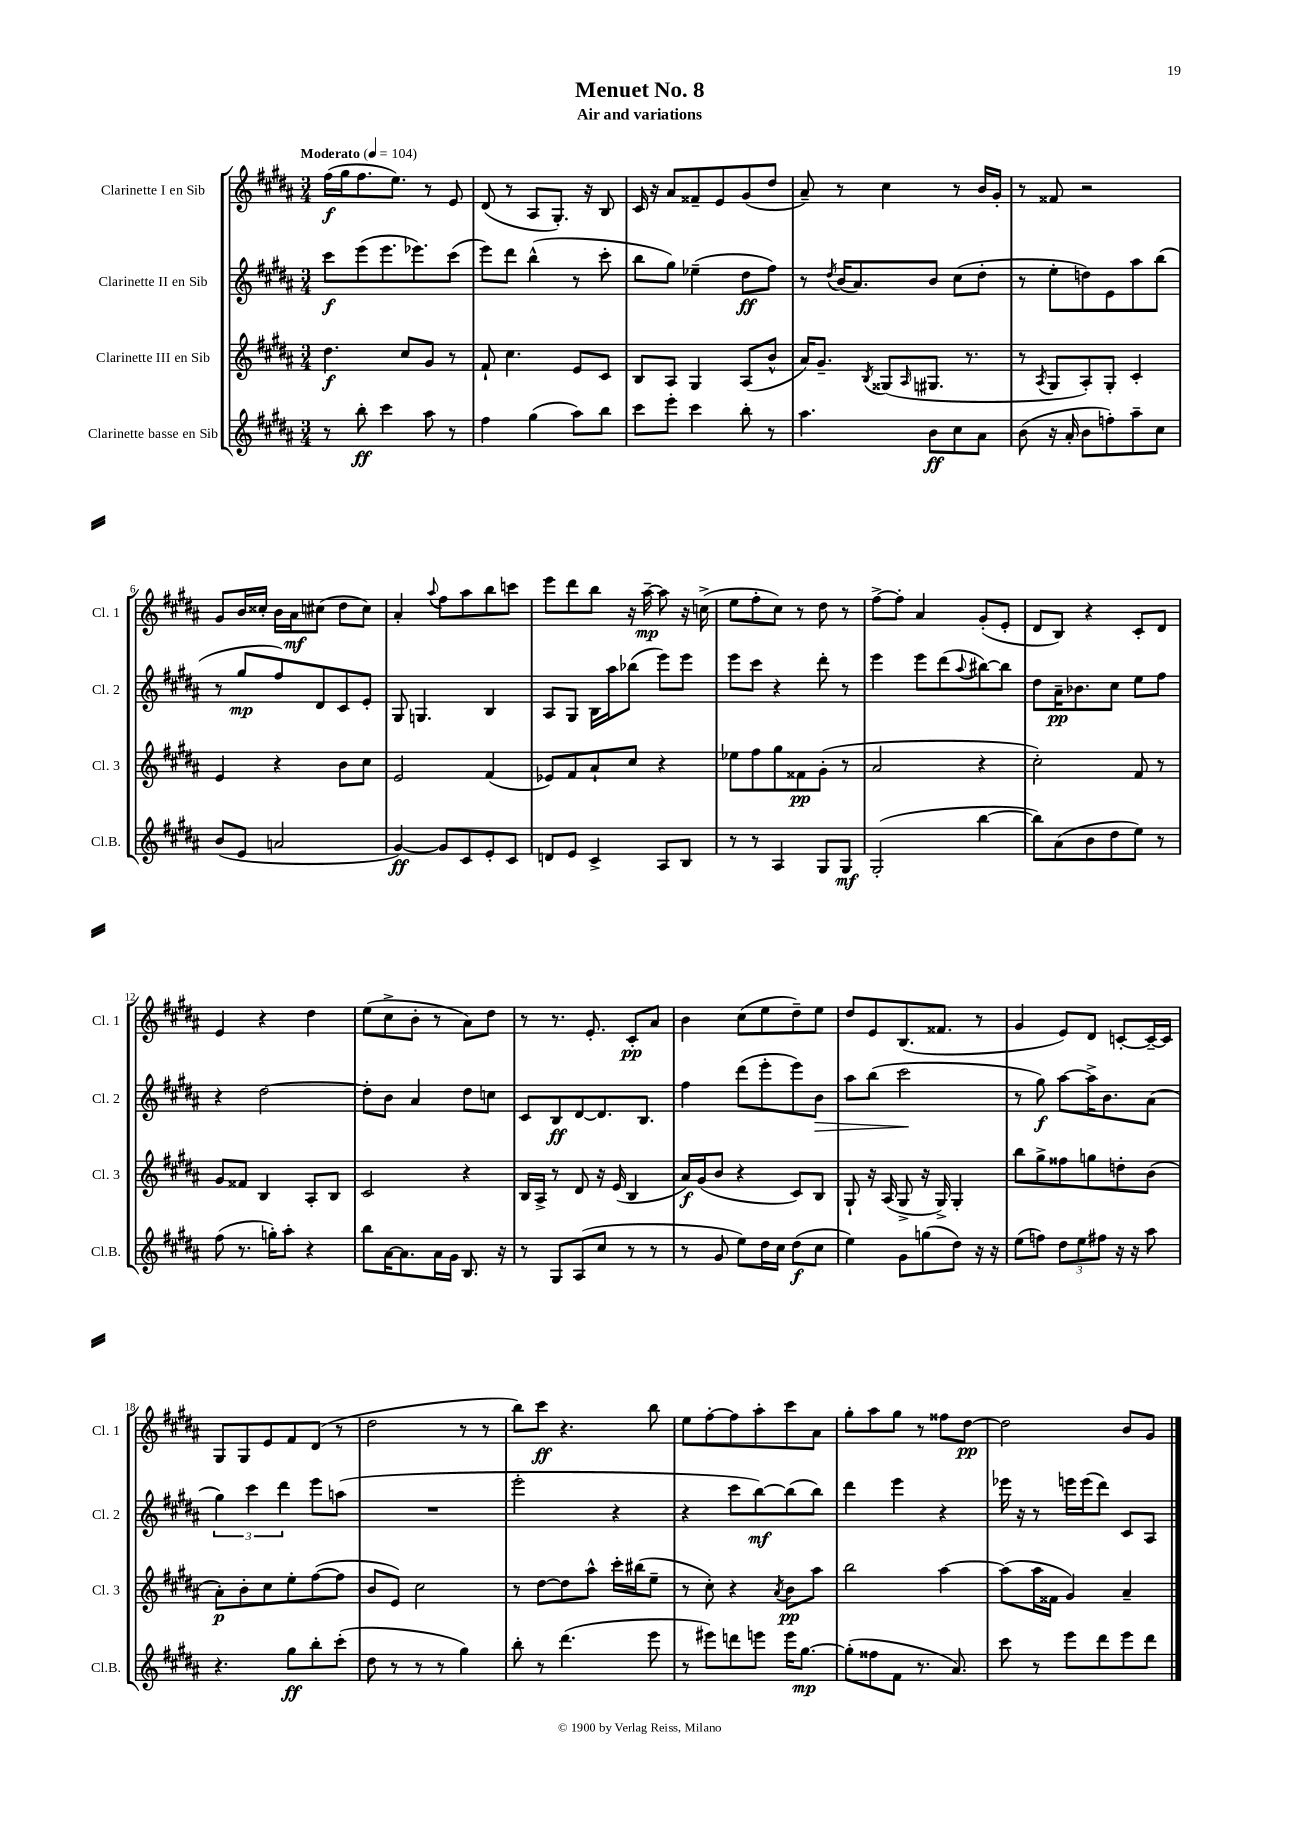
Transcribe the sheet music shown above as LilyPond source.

\header { title = "Menuet No. 8" subtitle = "Air and variations" }
<<
\new StaffGroup <<
\new Staff = "s0" \with { instrumentName = "Clarinette I en Sib" shortInstrumentName = "Cl. 1" } {
    \clef treble \key b \major \numericTimeSignature \time 3/4 \tempo "Moderato" 4 = 104
    fis''16\f( gis''16 fis''8. e''8.) r8 e'8 |
    dis'8( r8 ais8 gis8.-.) r16 b8 |
    cis'16 r16 ais'8 fisis'8-- e'8 gis'8( dis''8 |
    ais'8--) r8 cis''4 r8 b'16 gis'16-. |
    r8 fisis'8 r2 |
    gis'8 b'16 cisis''16-. b'16 ais'16\mf cis''8( dis''8 cis''8) |
    ais'4-. \appoggiatura { ais''8 } fis''8 ais''8 b''8 c'''8 |
    e'''8 dis'''8 b''8 r16 ais''16~--\mp ais''8 r16 c''16->( |
    e''8 fis''8-. cis''8) r8 dis''8 r8 |
    fis''8~-> fis''8-. ais'4 gis'8-.( e'8-. |
    dis'8 b8) r4 cis'8-. dis'8 |
    e'4 r4 dis''4 |
    e''8( cis''8-> b'8-. r8 ais'8) dis''8 |
    r8 r8. e'8.-. cis'8-.\pp ais'8 |
    b'4 cis''8( e''8 dis''8--) e''8 |
    dis''8 e'8 b8.( fisis'8. r8 |
    gis'4 e'8) dis'8 c'8~-. c'16~-- c'16 |
    gis8 gis8 e'8 fis'8 dis'8( r8 |
    dis''2 r8 r8 |
    b''8) cis'''8\ff r4. b''8 |
    e''8 fis''8~-. fis''8 ais''8-. cis'''8 ais'8 |
    gis''8-. ais''8 gis''8 r8 fisis''8 dis''8~\pp |
    dis''2 b'8 gis'8 \bar "|." |
}
\new Staff = "s1" \with { instrumentName = "Clarinette II en Sib" shortInstrumentName = "Cl. 2" } {
    \clef treble \key b \major \numericTimeSignature \time 3/4
    cis'''8\f e'''8( e'''8. ees'''8.) cis'''8( |
    e'''8) dis'''8 b''4-^( r8 cis'''8-. |
    b''8 gis''8) ees''4--( dis''8\ff fis''8) |
    r8 \acciaccatura { dis''8 } b'16( ais'8.) b'8 cis''8( dis''8-. |
    r8 e''8-. d''8) e'8 ais''8 b''8( |
    r8 gis''8\mp fis''8) dis'8 cis'8 e'8-. |
    gis8 g4. b4 |
    ais8 gis8 b16 ais''16 bes''8( e'''8) e'''8 |
    e'''8 cis'''8 r4 dis'''8-. r8 |
    e'''4 e'''8 dis'''8( \appoggiatura { ais''8 } bis''8~) bis''8 |
    dis''8 ais'16--\pp bes'8. cis''8 e''8 fis''8 |
    r4 dis''2~ |
    dis''8-. b'8 ais'4 dis''8 c''8 |
    cis'8 b8\ff dis'8~ dis'8. b8. |
    fis''4 dis'''8( e'''8-. e'''8) b'8\> |
    ais''8 b''8( cis'''2\! |
    r8 gis''8\f) ais''8~ ais''16-> b'8. ais'8( |
    \tuplet 3/2 { gis''4) cis'''4 dis'''4 } e'''8 a''8( |
    R2. |
    e'''2-. r4 |
    r4 cis'''8 b''8~\mf) b''8( b''8) |
    dis'''4 e'''4 r4 |
    ees'''16 r16 r8 e'''16 e'''16( dis'''8) cis'8 ais8 \bar "|." |
}
\new Staff = "s2" \with { instrumentName = "Clarinette III en Sib" shortInstrumentName = "Cl. 3" } {
    \clef treble \key b \major \numericTimeSignature \time 3/4
    dis''4.\f cis''8 gis'8 r8 |
    fis'8-! cis''4. e'8 cis'8 |
    b8 ais8 gis4 ais8( b'8-^ |
    ais'16) gis'8.-- \acciaccatura { b8 } gisis8( \grace { ais16 } gis8. r8. |
    r8 \acciaccatura { ais8 } gis8 ais8-.) gis8-. cis'4-. |
    e'4 r4 b'8 cis''8 |
    e'2 fis'4( |
    ees'8) fis'8 ais'8-! cis''8 r4 |
    ees''8 fis''8 gis''8 fisis'8\pp gis'8-.( r8 |
    ais'2 r4 |
    cis''2-.) fis'8 r8 |
    gis'8 fisis'8 b4 ais8-. b8 |
    cis'2 r4 |
    b16 ais16-> r8 dis'8 r16 e'16( b4 |
    ais'16\f) gis'16( b'8 r4 cis'8) b8 |
    gis8-! r16 ais16( gis8-> r16 gis16->) gis4-. |
    b''8 gis''8-> fisis''8 g''8 d''8-. b'8( |
    ais'8-.\p) b'8-. cis''8 e''8-. fis''8~( fis''8 |
    b'8 e'8) cis''2 |
    r8 dis''8~ dis''8 ais''8-^ cis'''16-. bis''16( e''8-- |
    r8 cis''8-.) r4 \acciaccatura { ais'8 } b'8\pp ais''8 |
    b''2 ais''4~ |
    ais''8( ais''16 fisis'16 gis'4) ais'4-- \bar "|." |
}
\new Staff = "s3" \with { instrumentName = "Clarinette basse en Sib" shortInstrumentName = "Cl.B." } {
    \clef treble \key b \major \numericTimeSignature \time 3/4
    r8 b''8-.\ff cis'''4 ais''8 r8 |
    fis''4 gis''4( ais''8) b''8 |
    cis'''8 e'''8-. cis'''4 b''8-. r8 |
    ais''4. b'8\ff cis''8 ais'8 |
    b'8( r16 ais'16-. b'8 f''8-.) ais''8-- cis''8 |
    b'8( e'8 a'2 |
    gis'4~\ff) gis'8 cis'8 e'8-. cis'8 |
    d'8 e'8 cis'4-> ais8 b8 |
    r8 r8 ais4 gis8 gis8\mf |
    gis2-.( b''4~ |
    b''8) ais'8( b'8 dis''8 e''8) r8 |
    fis''8( r8. g''16-.) ais''8-. r4 |
    b''8 ais'16~ ais'8. ais'16 gis'16 b8. r16 |
    r8 gis8 ais8( cis''8 r8 r8 |
    r8 gis'8 e''8) dis''16 cis''16 dis''8\f( cis''8 |
    e''4) gis'8 g''8( dis''8) r16 r16 |
    e''8( f''8) \tuplet 3/2 { dis''8 e''8 fis''8 } r16 r16 ais''8 |
    r4. gis''8\ff b''8-. cis'''8-.( |
    dis''8 r8 r8 r8 gis''4) |
    b''8-. r8 dis'''4.( e'''8 |
    r8 eis'''8) d'''8 e'''8 e'''16 gis''8.~\mp |
    gis''8-.( fisis''8 fis'8 r8. ais'8.) |
    cis'''8 r8 e'''8 dis'''8 e'''8 dis'''8 \bar "|." |
}
>>
>>
